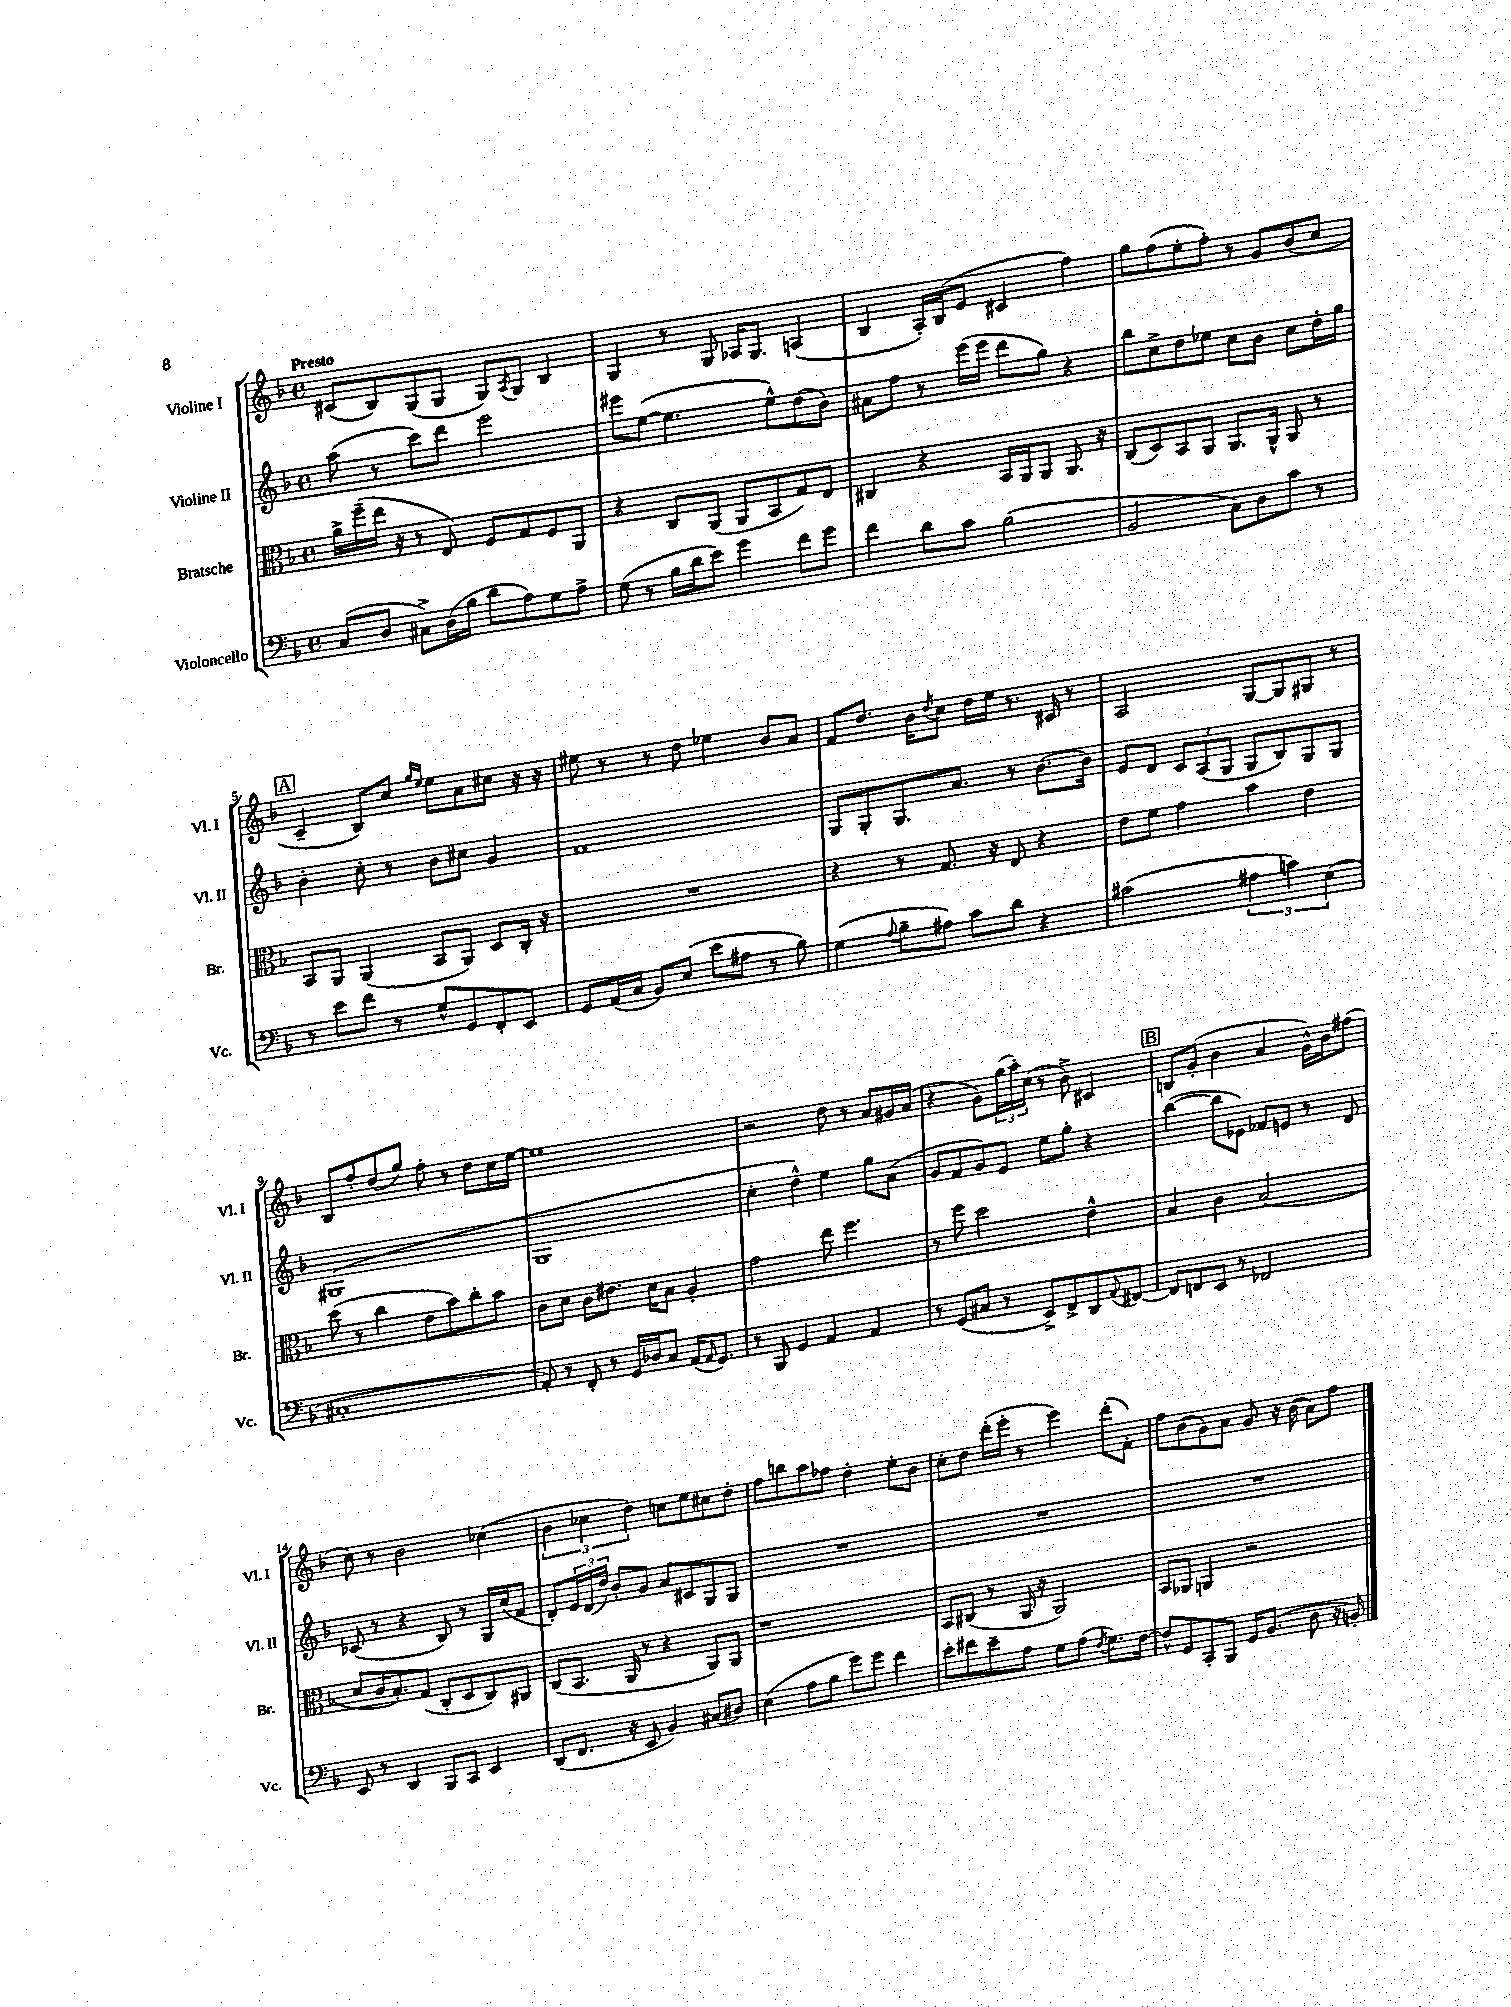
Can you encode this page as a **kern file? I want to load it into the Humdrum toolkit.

**kern	**kern	**kern	**kern
*staff4	*staff3	*staff2	*staff1
*clefF4	*clefC3	*clefG2	*clefG2
*k[b-]	*k[b-]	*k[b-]	*k[b-]
*M4/4	*M4/4	*M4/4	*M4/4
*met(c)	*met(c)	*met(c)	*met(c)
(8C	16a^	(8aa	(8c#
.	(16ff~	.	.
8D	16ee	8r	8B-)
.	16r	.	.
8C#^)	8r	8ccc)	(8G
(16D	8E)	8ddd	8G
16B-	.	.	.
8d	8F	2eee	8G)
.	.	.	8qA
8A)	8G	.	8G
8G	8F	.	4B-
8A^	8AA	.	.
=	=	=	=
(8G	4r	8eee#	4G
8r	.	([8ee	.
16B-	8C	4.ee]	8r
16d	.	.	.
8e)	(8AA	.	8G
4g	8AA	.	16A-
.	.	.	8.G
.	8BB-	8ee^^)	.
8f	8G)	(8dd	(4A
8g	8E	8b-)	.
=	=	=	=
4f	4C#	8a#	4B-
.	.	8ff	.
8d	4r	8r	16A')
.	.	.	(16B-
8c	.	(16eee	8e
.	.	16eee	.
(2B-	16BB-	8ddd	4c#
.	16AA	.	.
.	8AA	8gg)	.
.	8.AA	4r	4ff)
.	16r	.	.
=	=	=	=
2BB-	(8C	8bb-	8gg
.	8D)	8cc^	(8ff
.	8BB-	8dd	8ee'
.	8AA	8ee-	8ff')
8C)	8.AA	8cc	8r
8D	.	8b-	8g
.	16AA^^	.	.
8c	8AA	8cc	(8b-
8r	8r	16dd'	8cc
.	.	16gg	.
=	=	=	=
8r	8BB-	4b-'	4c~
8e	8AA	.	.
8f	(4AA	8cc'	8B-)
8r	.	8r	8cc
.	.	.	16qqgg
.	.	.	16qqee
8G^^	8BB-	8b-	8ee
8GG	8AA)	8cc#	8a
8FF'	8D	4g	8cc#
8EE	16C'	.	16r
.	16r	.	16r
=	=	=	=
8GG	1r	1f	8ee#
(16AA	.	.	8r
16C	.	.	.
8BB-)	.	.	8r
(8E	.	.	8dd
8e	.	.	4ee-
8A#	.	.	.
8r	.	.	8b-
8B-)	.	.	8a
=	=	=	=
(4G	4r	8G	8f
.	.	8G'	8.dd
8qqA	.	.	.
8B-~	8r	8.G	.
.	.	.	16b-
.	.	.	8qdd
8A#)	8.G	.	8cc
.	.	8.a	.
8c	.	.	16dd
.	16r	.	16ee
8d	8E	8r	8.r
4r	4r	[8.b-	.
.	.	.	16c#
.	.	.	8r
.	.	16b-]	.
=	=	=	=
(2c#	8e	8e	2A
.	8f	8d	.
.	4g	12c	.
.	.	(12A	.
.	.	12G	.
6A#	4b-	8G	[8G
.	.	8B-)	8G]
6c)	.	.	.
.	4e	8G	8G#
(6E	.	.	.
.	.	8G	8r
=	=	=	=
1C#'	(8dd	(1G#	8B-
.	8r	.	8ff'
.	4cc	.	(8dd
.	.	.	8gg)
.	8e	.	8ff'
.	8b-)	.	8r
.	8cc'	.	8dd
.	8b-	.	16cc
.	.	.	[16ee
=	=	=	=
8AA')	8c	1G	1ee]
8r	8d	.	.
8FF'	8c	.	.
8r	8.e#	.	.
16GG	.	.	.
16D-	16d	.	.
8C	8B-	.	.
(16AA	4A'	.	.
16qqAA	.	.	.
8.GG)	.	.	.
=	=	=	=
8r	2g	4cc'	2r
8BBB-	.	.	.
4GG	.	4dd^^)	.
4AA	8ee	4ee	8dd
.	4.ff	.	8r
4AA	.	8gg	8a
.	.	(8a	16g#
.	.	.	(16a
=	=	=	=
8r	8r	8g	4r
(8GG	8ff	8f	.
8C#	2dd	8g)	8g)
8r	.	8e	(24gg
.	.	.	24aa')
.	.	.	(24cc
8EE^)	.	8ee	8r
8FF^	.	8gg'	8b-^)
8DD	4e^^	4r	4c#
8qqAA	.	.	.
[8FF#	.	.	.
=	=	=	=
8FF#]	4B-	([4bb-	8B
8FF	.	.	(8g'
8EE	4c	8bb-]	4b-
8r	.	8e-)	.
2FF-	(2B-	8f-	4a
.	.	8e	.
.	.	8r	16g^^)
.	.	.	16b-
.	.	8d	(8ff#
=	=	=	=
8EE	8d	(8c-	8cc)
8r	16c	8r	8r
.	8.B-')	.	.
4DD	.	4r	2b-
.	(8G	.	.
8BBB-	8C'	8B-)	.
8CC	8D	8r	.
4EE	8C)	16G	(4cc-
.	.	(16cc	.
.	8AA#	8f	.
=	=	=	=
(8DD	(8C	8d')	6b-
8.FF	8.BB-	24e	.
.	.	(24d	6cc-
.	.	24dd)	.
.	.	8b-'	.
16r	16AA	.	.
.	.	.	6dd)
8EE	8r	8g	.
4BB-)	4r	8a	8cc
.	.	8c#	8ee
(8C#	8AA)	8G	8cc#
8D#)	8AA	8G	8dd'
=	=	=	=
(4E	1r	1r	8ff
.	.	.	8bb
8A	.	.	8aa
8B-	.	.	8ff-
8g)	.	.	4dd'
8g	.	.	.
4f	.	.	8ee'
.	.	.	8b-
=	=	=	=
8e'	8BB-	1r	8cc'
8f#	(8C#	.	8dd
8e~	8r	.	(16ddd'
.	.	.	16eee'
8A	16AA	.	8r
.	16r	.	.
8G	2AA)	.	4eee)
(8A	.	.	.
8qF	.	.	.
8.G)	.	.	(8ddd'
.	.	.	8f')
[16F	.	.	.
=	=	=	=
8F^^]	8BB-	1r	8ff
8GG	8AA-	.	(8b-
8CC'	4AA	.	8g)
8BBB-	.	.	8a
16GG	2r	.	8g
(8.BB-	.	.	.
.	.	.	16r
.	.	.	(16b-
8D	.	.	8a)
16r	.	.	8ff
16BB')	.	.	.
==	==	==	==
*-	*-	*-	*-
